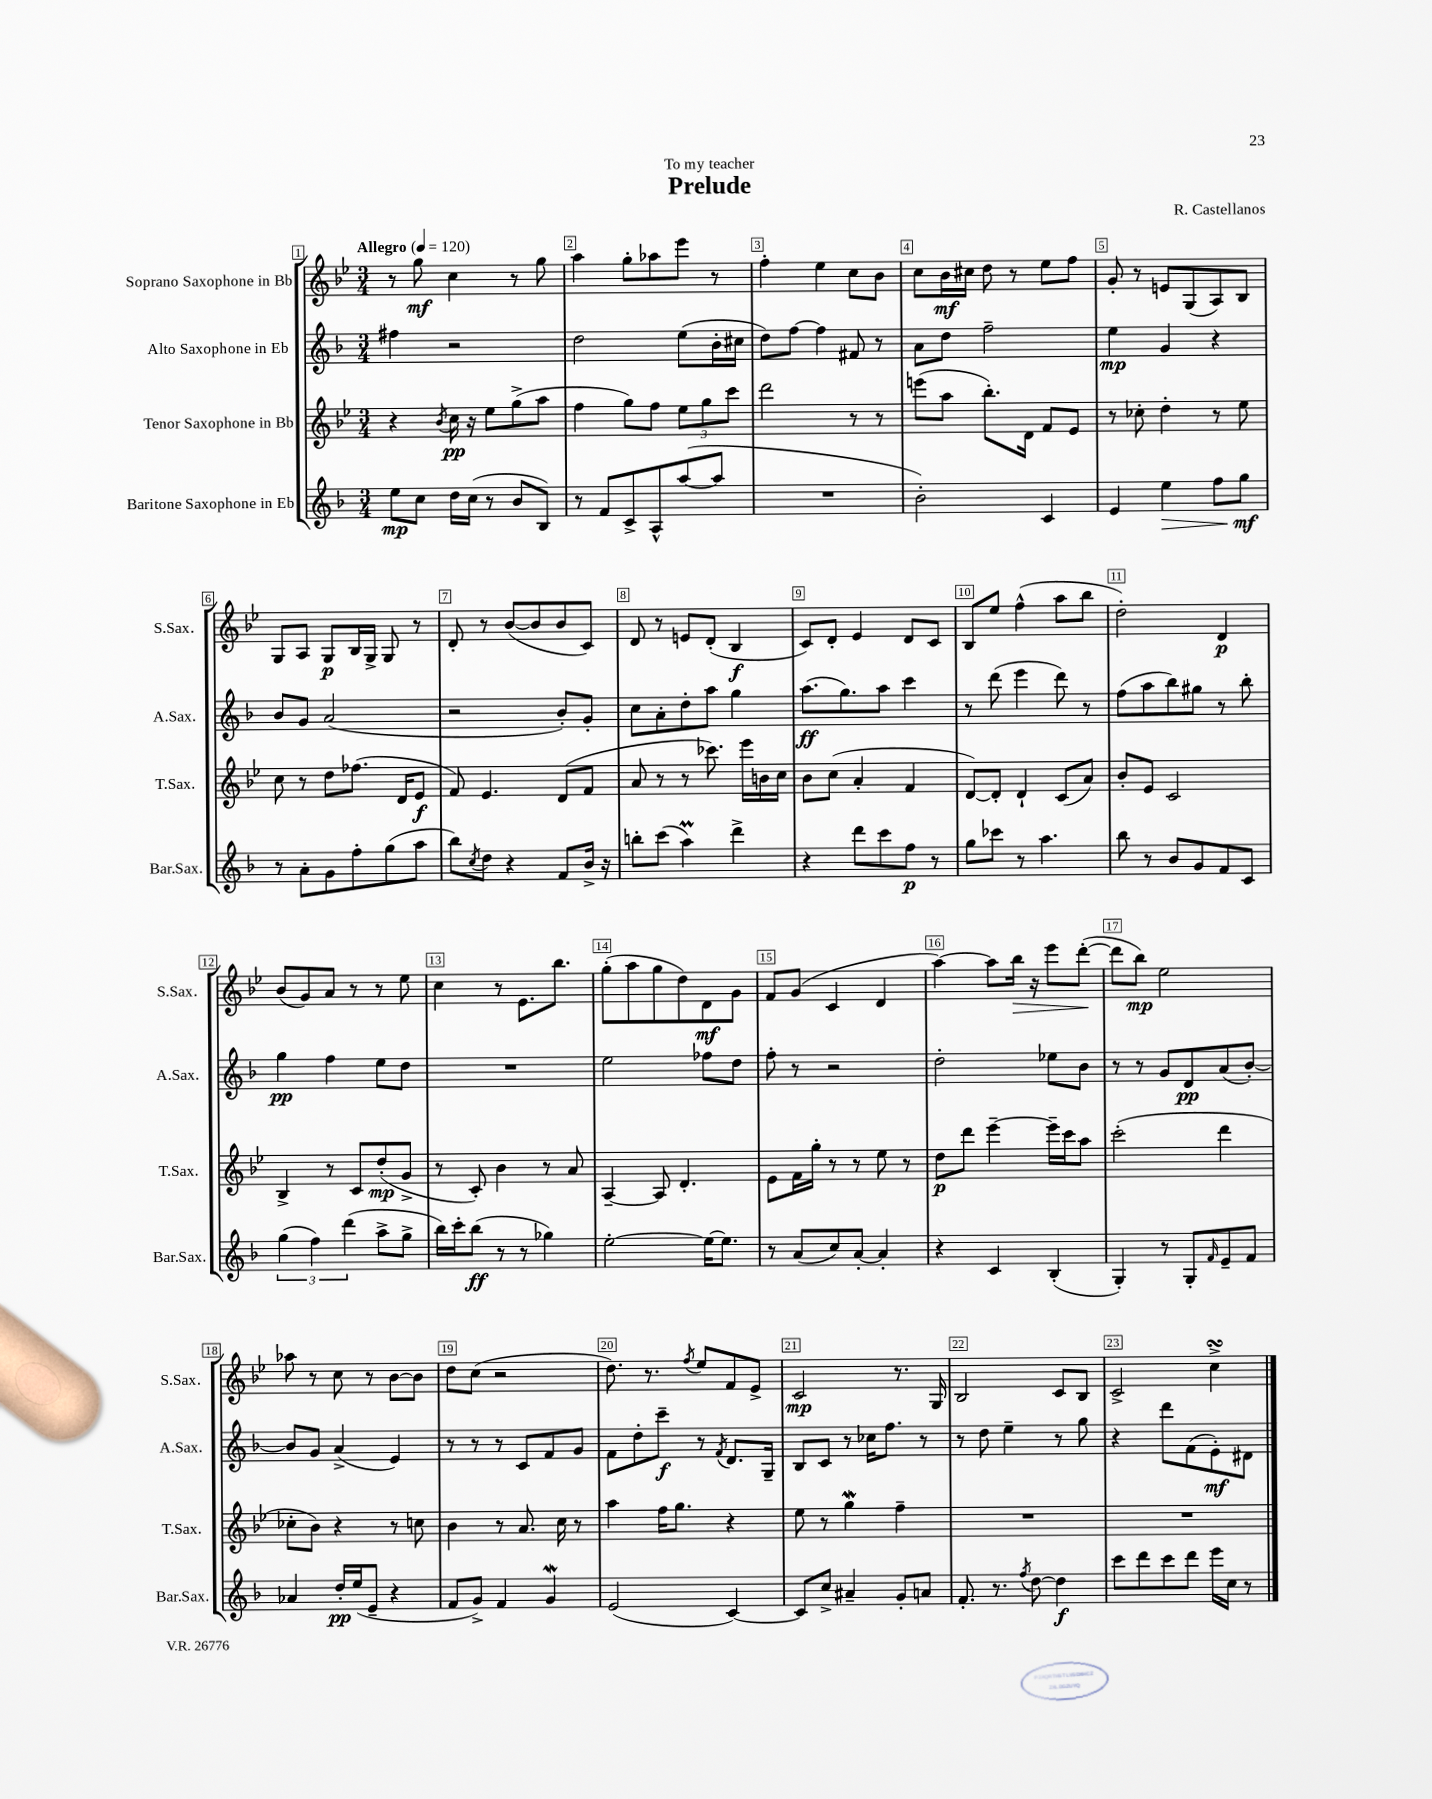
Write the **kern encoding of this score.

**kern	**kern	**kern	**kern
*staff4	*staff3	*staff2	*staff1
*clefG2	*clefG2	*clefG2	*clefG2
*k[b-]	*k[b-e-]	*k[b-]	*k[b-e-]
*M3/4	*M3/4	*M3/4	*M3/4
*MM120	*MM120	*MM120	*MM120
8ee	4r	4ff#	8r
8cc	.	.	8gg
.	8qb-	.	.
16dd	16cc	2r	4cc
(16cc	16r	.	.
8r	8ee-	.	.
8b-	(8gg^	.	8r
8B-)	8aa	.	8gg
=	=	=	=
8r	4ff	2dd	4aa
8f	.	.	.
8c^	8gg)	.	8gg'
8A^^	8ff	.	8aa-
([8aa	12ee-	(8ee	8eee-
.	12gg	.	.
8aa]	.	16b-'	8r
.	12ccc	.	.
.	.	16cc#	.
=	=	=	=
2.r	2ddd	8dd)	4ff'
.	.	[8ff	.
.	.	4ff]	4ee-
.	8r	8f#	8cc
.	8r	8r	8b-
=	=	=	=
2b-')	(8eee	8a	8cc
.	8aa	8dd	16b-
.	.	.	16cc#
.	8.bb-')	2ff~	8dd
.	.	.	8r
.	16d	.	.
4c	8f	.	8ee-
.	8e-	.	8ff
=	=	=	=
4e	8r	4ee	8g'
.	8cc-'	.	8r
4ee	4dd'	4g	8e
.	.	.	(8G
8ff	8r	4r	8A)
8gg	8ee-	.	8B-
=	=	=	=
8r	8cc	8b-	8G
8a'	8r	8g	8A
8g	8dd	(2a	8G
8ff'	(8.ff-	.	16B-
.	.	.	16G^
(8gg	.	.	8G
.	16d	.	.
8aa	8e-	.	8r
=	=	=	=
8bb-)	8f)	2r	8d'
8qcc	.	.	.
8dd	4.e-	.	8r
4r	.	.	([8b-
.	.	.	8b-]
8f	(8d	8b-')	8b-
16b-^	8f	8g'	8c)
16r	.	.	.
=	=	=	=
8bb'	8a	8cc	8d
(8ccc	8r	8a'	8r
4aa)	8r	8dd'	8e
.	8.ccc-)	8aa	(8d'
4ddd^	.	4gg	4B-
.	16eee-	.	.
.	16b	.	.
.	16cc	.	.
=	=	=	=
4r	8b-	(8.aa	8c)
.	(8cc	.	8d'
.	.	8.gg)	.
8ddd	4a'	.	4e-
8ccc	.	8aa	.
8ff	4f	4ccc	8d
8r	.	.	8c
=	=	=	=
8gg	[8d)	8r	8B-
8ccc-	8d']	(8ddd	8ee-
8r	4d`	4eee	(4ff^^
4.aa	.	.	.
.	(8c	8ddd)	8aa
.	8a)	8r	8bb-
=	=	=	=
8bb-	8b-'	(8ff	2dd')
8r	8e-	8aa	.
8b-	2c	8bb-)	.
8g	.	8gg#	.
8f	.	8r	4d
8c	.	8bb-'	.
=	=	=	=
(6gg	4B-^	4gg	(8b-
.	.	.	8g)
6ff)	.	.	.
.	8r	4ff	8a
(6ddd	.	.	.
.	8c	.	8r
8aa^	(8dd'	8ee	8r
8gg^	8g^	8dd	8ee-
=	=	=	=
16bb-)	8r	2.r	4cc
16ccc'	.	.	.
(8bb-	8c')	.	.
8r	4b-	.	8r
8r	.	.	8.e-
4gg-)	8r	.	.
.	.	.	8.bb-
.	8a	.	.
=	=	=	=
[2ee'	[4A~	2ee	(8gg'
.	.	.	8aa
.	8A]	.	8gg
.	4.d'	.	8dd)
16ee_	.	8ff-	8d
8.ee]	.	.	.
.	.	8dd	8g
=	=	=	=
8r	8e-	8ff'	8f
(8a	16f	8r	(8g
.	16gg'	.	.
8cc)	8r	2r	4c
[8a'	8r	.	.
4a']	8ee-	.	4d
.	8r	.	.
=	=	=	=
4r	8dd	2dd'	[4aa)
.	8ddd	.	.
4c	[4eee-~	.	8aa]
.	.	.	16bb-
.	.	.	16r
(4B-'	16eee-~]	8ee-	8eee-
.	16ccc	.	.
.	8aa	8b-	([8ddd'
=	=	=	=
4G')	(2ccc'	8r	8ddd]
.	.	8r	8bb-)
8r	.	8g	2ee-
8G'	.	8d	.
16qqf	.	.	.
8e~	4ddd	(8a	.
8f	.	[8b-')	.
=	=	=	=
4a-	8cc-'	8b-]	8aa-
.	8b-)	8g	8r
16dd'	4r	(4a^	8cc
(16ee	.	.	.
8e~	.	.	8r
4r	8r	4e)	[8b-
.	8cc	.	8b-]
=	=	=	=
8f	4b-	8r	8dd
8g^)	.	8r	(8cc
4f	8r	8r	2r
.	8.a	8c	.
4g	.	8f	.
.	16cc	.	.
.	8r	8g	.
=	=	=	=
(2e	4aa	8f	8.dd)
.	.	8dd'	.
.	.	.	8.r
.	16ff	8ccc~	.
.	8.gg	.	.
.	.	.	8qff
.	.	8r	8ee-
.	.	8qf	.
[4c)	4r	8.d	8f
.	.	.	8e-^
.	.	16G~	.
=	=	=	=
8c]	8ee-	8B-	2c
8cc^	8r	8c	.
4a#~	4gg	8r	.
.	.	16cc-	.
.	.	8.ff	.
8g'	4ff~	.	8.r
8a	.	8r	.
.	.	.	16G
=	=	=	=
8.f'	2.r	8r	2B-
.	.	8dd	.
8.r	.	.	.
.	.	4ee~	.
8qff	.	.	.
[8dd	.	.	.
4dd]	.	8r	8c
.	.	8gg	8B-
=	=	=	=
8ccc	2.r	4r	2c^
8ddd	.	.	.
8ccc	.	8ddd	.
8ddd	.	(8f	.
16eee	.	8e')	4cc^
16cc	.	.	.
8r	.	8d#	.
==	==	==	==
*-	*-	*-	*-
